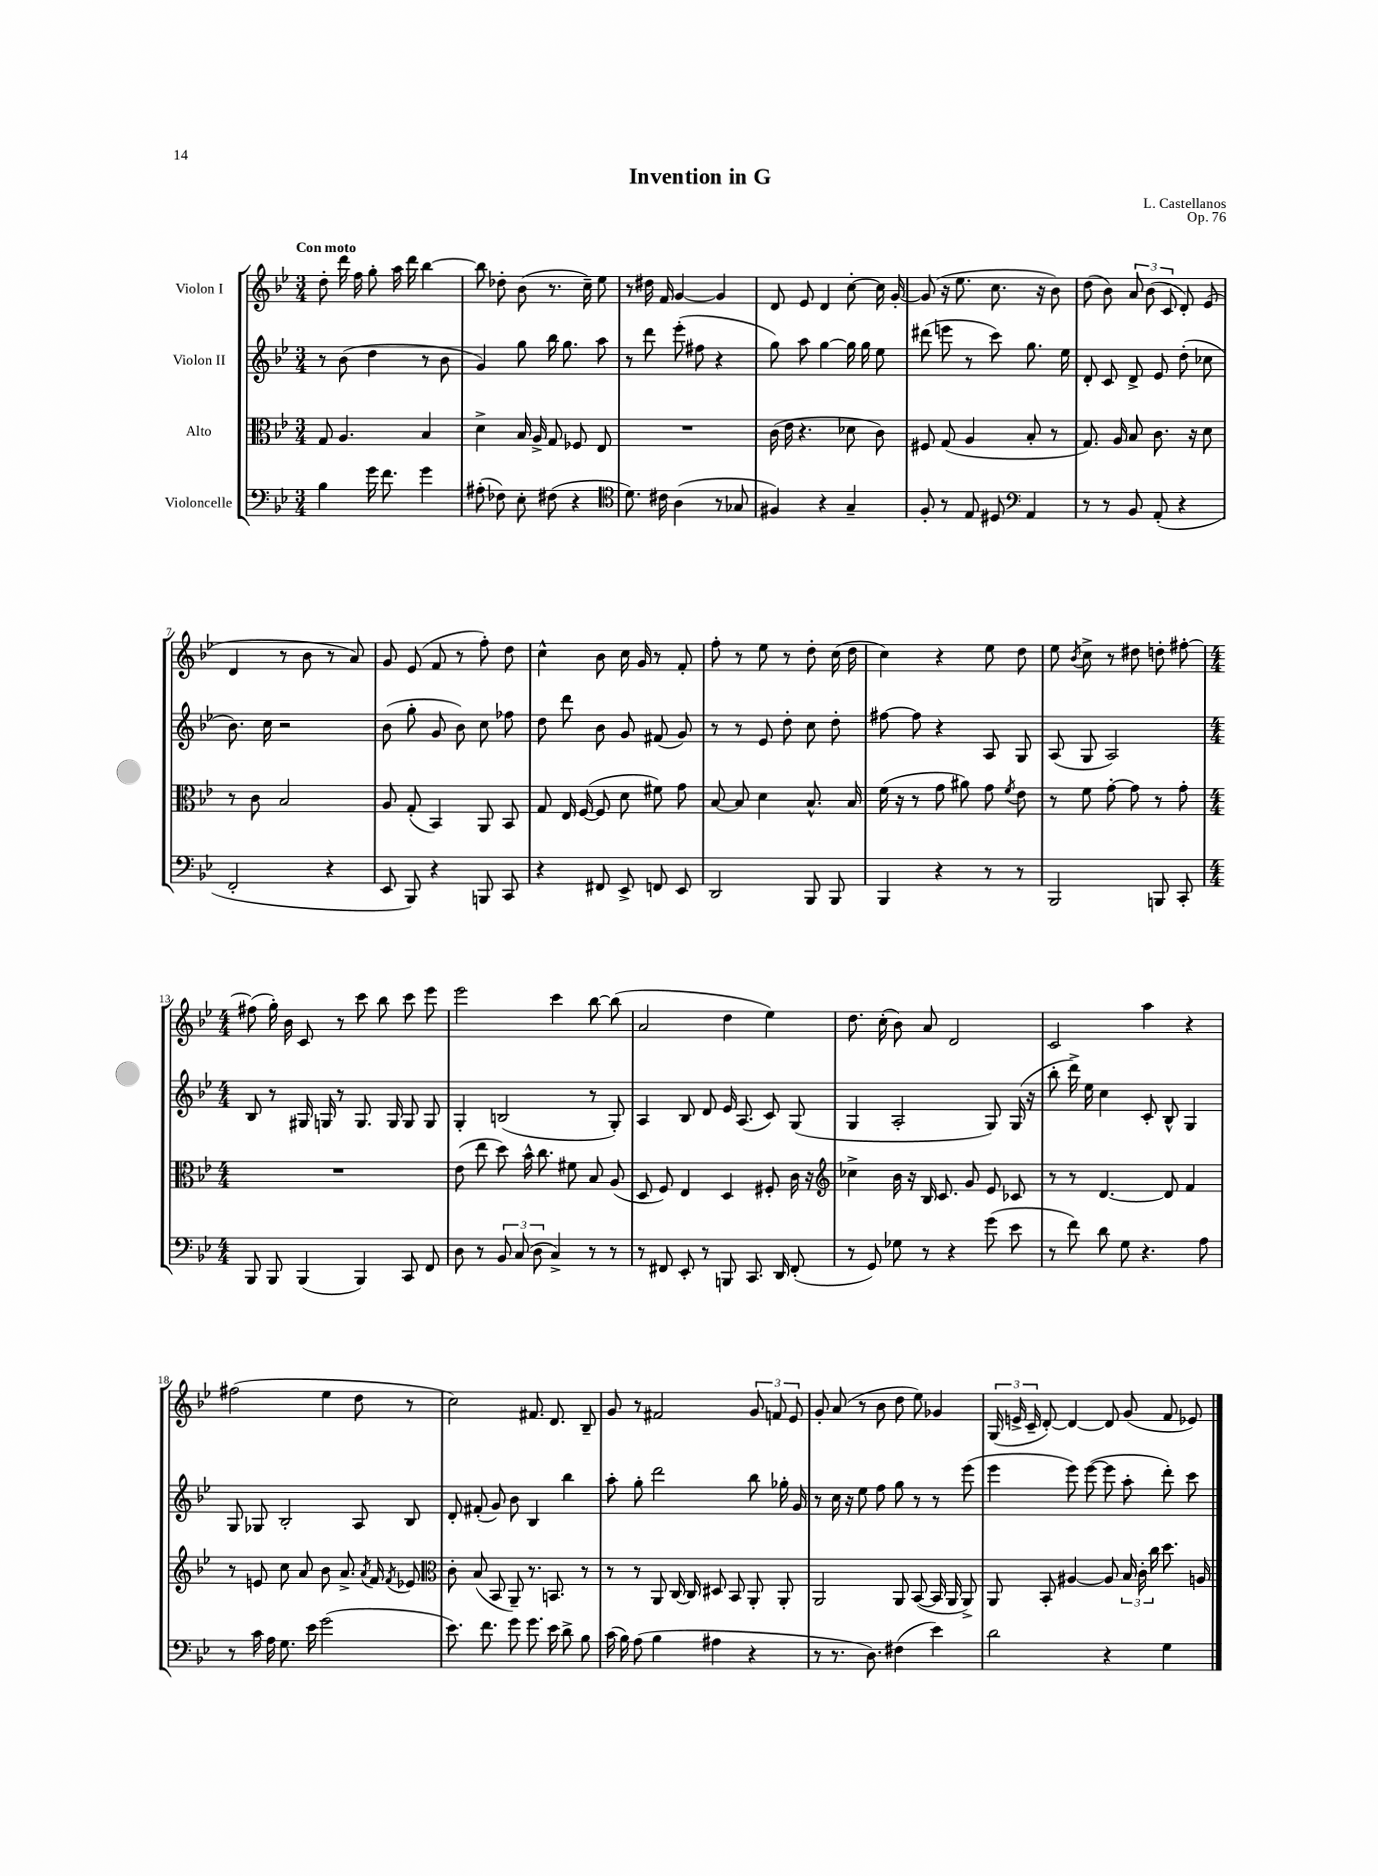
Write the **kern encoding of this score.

**kern	**kern	**kern	**kern
*staff4	*staff3	*staff2	*staff1
*clefF4	*clefC3	*clefG2	*clefG2
*k[b-e-]	*k[b-e-]	*k[b-e-]	*k[b-e-]
*M3/4	*M3/4	*M3/4	*M3/4
4B-\	8G/	8r	8dd'\
.	4.A/	(8b-\	16ddd\
.	.	.	16ff\
16g\	.	4dd\	8gg'\
8.f\	.	.	.
.	.	.	16aa\
.	.	.	16ddd\
4g\	4B-/	8r	[4bb-\
.	.	8b-\	.
=	=	=	=
(8A#'\	4d^\	4g/)	8bb-\]
8F-\)	.	.	8dd-'\
8E-'\	16B-/	8gg\	(8b-\
.	16A^/	.	.
(8F#\	8G/	16bb-\	8.r
.	.	8.gg\	.
4r	8F-/	.	.
.	.	.	16cc~\)
.	8E-/	8aa\	8ee-\
=	=	=	=
*clefC4	*	*	*
8.d\)	2.r	8r	8r
.	.	8ddd\	16dd#\
16c#\	.	.	16f/
(4A\	.	(8eee-'\	[4g/
.	.	8ff#\	.
8r	.	4r	4g/]
8G-/	.	.	.
=	=	=	=
4F#/)	(16c\	8gg\)	8d/
.	16e-\	.	.
.	4.r	8aa\	8e-/
4r	.	[4gg\	4d/
4G~/	8d-\	16gg\]	[8cc'\
.	.	16gg\	.
.	8c\)	8ee-\	16cc\]
.	.	.	[16g'/
=	=	=	=
8F'/	8F#/	(8ddd#\	(8g/]
8r	(8G/	8eee\	16r
.	.	.	8.ee-\
8E-/	4A/	8r	.
8D#/	.	8ccc\)	8.cc\
*clefF4	*	*	*
4AA/	8B-'/	8.gg\	.
.	.	.	16r
.	8r	.	8b-\)
.	.	16ee-\	.
=	=	=	=
8r	8.G/)	8d'/	(8dd\
8r	.	8c/	8b-\)
.	16A/	.	.
8BB-/	8B-/	8d^/	12a/
.	.	.	(12b-\
(8AA'/	8.c\	8e-/	.
.	.	.	12c/
4r	.	(8dd'\	8d'/)
.	16r	.	.
.	8d\	8cc-\	(8e-/
=	=	=	=
2FF'/	8r	8.b-\)	4d/
.	8c\	.	.
.	.	16cc\	.
.	2B-/	2r	8r
.	.	.	8b-\
4r	.	.	8r
.	.	.	8a/)
=	=	=	=
8EE-/	8A/	(8b-\	8g/
8BBB-/)	(8G'/	8gg'\	(8e-/
4r	4BB-/)	8g/	8f/
.	.	8b-\)	8r
8BBB/	8AA/	8cc\	8ff'\)
8CC/	8BB-/	8ff-\	8dd\
=	=	=	=
4r	8G/	8dd\	4cc^^\
.	16E-/	8ddd\	.
.	([16F/	.	.
8FF#/	8F/]	8b-\	8b-\
8EE-^/	8d\	8g/	16cc\
.	.	.	16g/
8FF/	8f#\)	(8f#/	8r
8EE-/	8g\	8g/)	8f'/
=	=	=	=
2DD/	[8B-/	8r	8ff'\
.	8B-/]	8r	8r
.	4d\	8e-/	8ee-\
.	.	8dd'\	8r
8BBB-/	8.B-^^/	8cc\	8dd'\
8BBB-/	.	8dd'\	(16cc\
.	16B-/	.	16dd\
=	=	=	=
4BBB-/	(16f\	[8ff#\	4cc\)
.	16r	.	.
.	8r	8ff#\]	.
4r	8g\	4r	4r
.	8a#\)	.	.
8r	8g\	8A/	8ee-\
.	8qf/	.	.
8r	8e-\	8G/	8dd\
=	=	=	=
2BBB-/	8r	(8A/	8ee-\
.	.	.	8qb-/
.	8f\	8G/	8cc^\
.	[8g'\	2A/)	8r
.	8g\]	.	8dd#\
8BBB/	8r	.	8dd'\
8CC'/	8g'\	.	[8ff#'\
=	=	=	=
*M4/4	*M4/4	*M4/4	*M4/4
8BBB-/	1r	8B-/	(8ff#\]
8BBB-/	.	8r	16gg'\)
.	.	.	16b-\
(4BBB-/	.	16G#/	8c/
.	.	16G/	.
.	.	8r	8r
4BBB-/)	.	8.G/	8ccc\
.	.	.	8bb-\
.	.	16G/	.
8CC/	.	8G/	8ccc\
8FF/	.	8G/	8eee-\
=	=	=	=
8D\	(8e-\	4G'/	2eee-\
8r	8ee-\	.	.
12BB-/	8dd\)	(2B/	.
(12C/	.	.	.
.	16b-^^\	.	.
12D\	.	.	.
.	8.cc\	.	.
4C^/)	.	.	4ccc\
.	8f#\	.	.
8r	8B-/	8r	[8bb-\
8r	(8A/	8G'/)	(8bb-\]
=	=	=	=
8r	8D/	4A/	2a/
8FF#/	8F/)	.	.
8EE-'/	4E-/	8B-/	.
8r	.	8d/	.
8BBB/	4D/	16e-/	4dd\
.	.	(8.A/	.
8.CC/	.	.	.
.	8F#'/	8c/)	4ee-\)
16DD/	.	.	.
(8FF#'/	16c\	(8G/	.
.	16r	.	.
=	=	=	=
*	*clefG2	*	*
8r	4cc-^\	4G/	8.dd\
8GG/)	.	.	.
.	.	.	(16cc'\
8G-\	16b-\	2A'/	8b-\)
.	16r	.	.
8r	16B-/	.	8a/
.	8.c/	.	.
4r	.	.	2d/
.	8g/	.	.
(8g\	8e-/	8G/)	.
8e-\	8c-/	(16G/	.
.	.	16r	.
=	=	=	=
8r	8r	8bb-'\	2c/
8f\)	8r	16ddd^\)	.
.	.	16ee-\	.
8d\	[4.d/	4cc\	.
8G\	.	.	.
4.r	.	8c'/	4aa\
.	8d/]	8B-^^/	.
.	4f/	4G/	4r
8A\	.	.	.
=	=	=	=
8r	8r	8G/	(2ff#\
16c\	8e/	8G-/	.
16A\	.	.	.
8.G\	8cc\	2B-'/	.
.	8a/	.	.
16e-\	.	.	.
(2g\	8b-\	.	4ee-\
.	8.a^/	.	.
.	.	8A/	8dd\
.	8qa/	.	.
.	16f/	.	.
.	8qf/	.	.
.	8e-/	8B-/	8r
=	=	=	=
*	*clefC3	*	*
8.e-\)	8c'\	8d'/	2cc\)
.	(8B-/	(8f#'/	.
8.f\	.	.	.
.	8BB-/	8g/)	.
8g\	8AA~/)	8b-\	.
8.g\	8.r	4B-/	8.f#/
16e-\	8.BB/	.	8.d/
8d^\	.	4bb-\	.
8B-\	8r	.	8B-~/
=	=	=	=
(16c\	8r	8aa'\	8g/
16B-\)	.	.	.
(8A\	8r	8gg'\	8r
4B-\	8AA/	2ddd\	2f#/
.	[16C/	.	.
.	16C/]	.	.
4A#\	8D#/	.	.
.	8BB-/	.	.
4r	8AA'/	8bb-\	12g/
.	.	.	12f/
.	8AA'/	16gg-'\	.
.	.	.	12e-/
.	.	16g/	.
=	=	=	=
8r	2AA/	8r	8g'/
8.r	.	16cc\	(8a/
.	.	16r	.
.	.	8ee-\	8r
8.D\)	.	.	.
.	.	8ff\	8b-\
(4F#\	8AA/	8gg\	8dd\
.	([8BB-/	8r	8ee-\)
4e-\)	16BB-/]	8r	4g-/
.	16AA/	.	.
.	8AA^/)	(8eee-\	.
=	=	=	=
2d\	8AA/	4eee-\	(24G/
.	.	.	24e^/
.	.	.	24c~/
.	8BB-'/	.	[8d'/)
.	[4A#/	8eee-\)	4d/_
.	.	([8eee-\	.
4r	8A#/]	8eee-\]	8d/]
.	24B-/	8aa'\	(8g/
.	24c'\	.	.
.	24cc\	.	.
4G\	8.dd\	8ddd'\)	8f/
.	.	8ccc\	8e-/)
.	16A/	.	.
==	==	==	==
*-	*-	*-	*-
